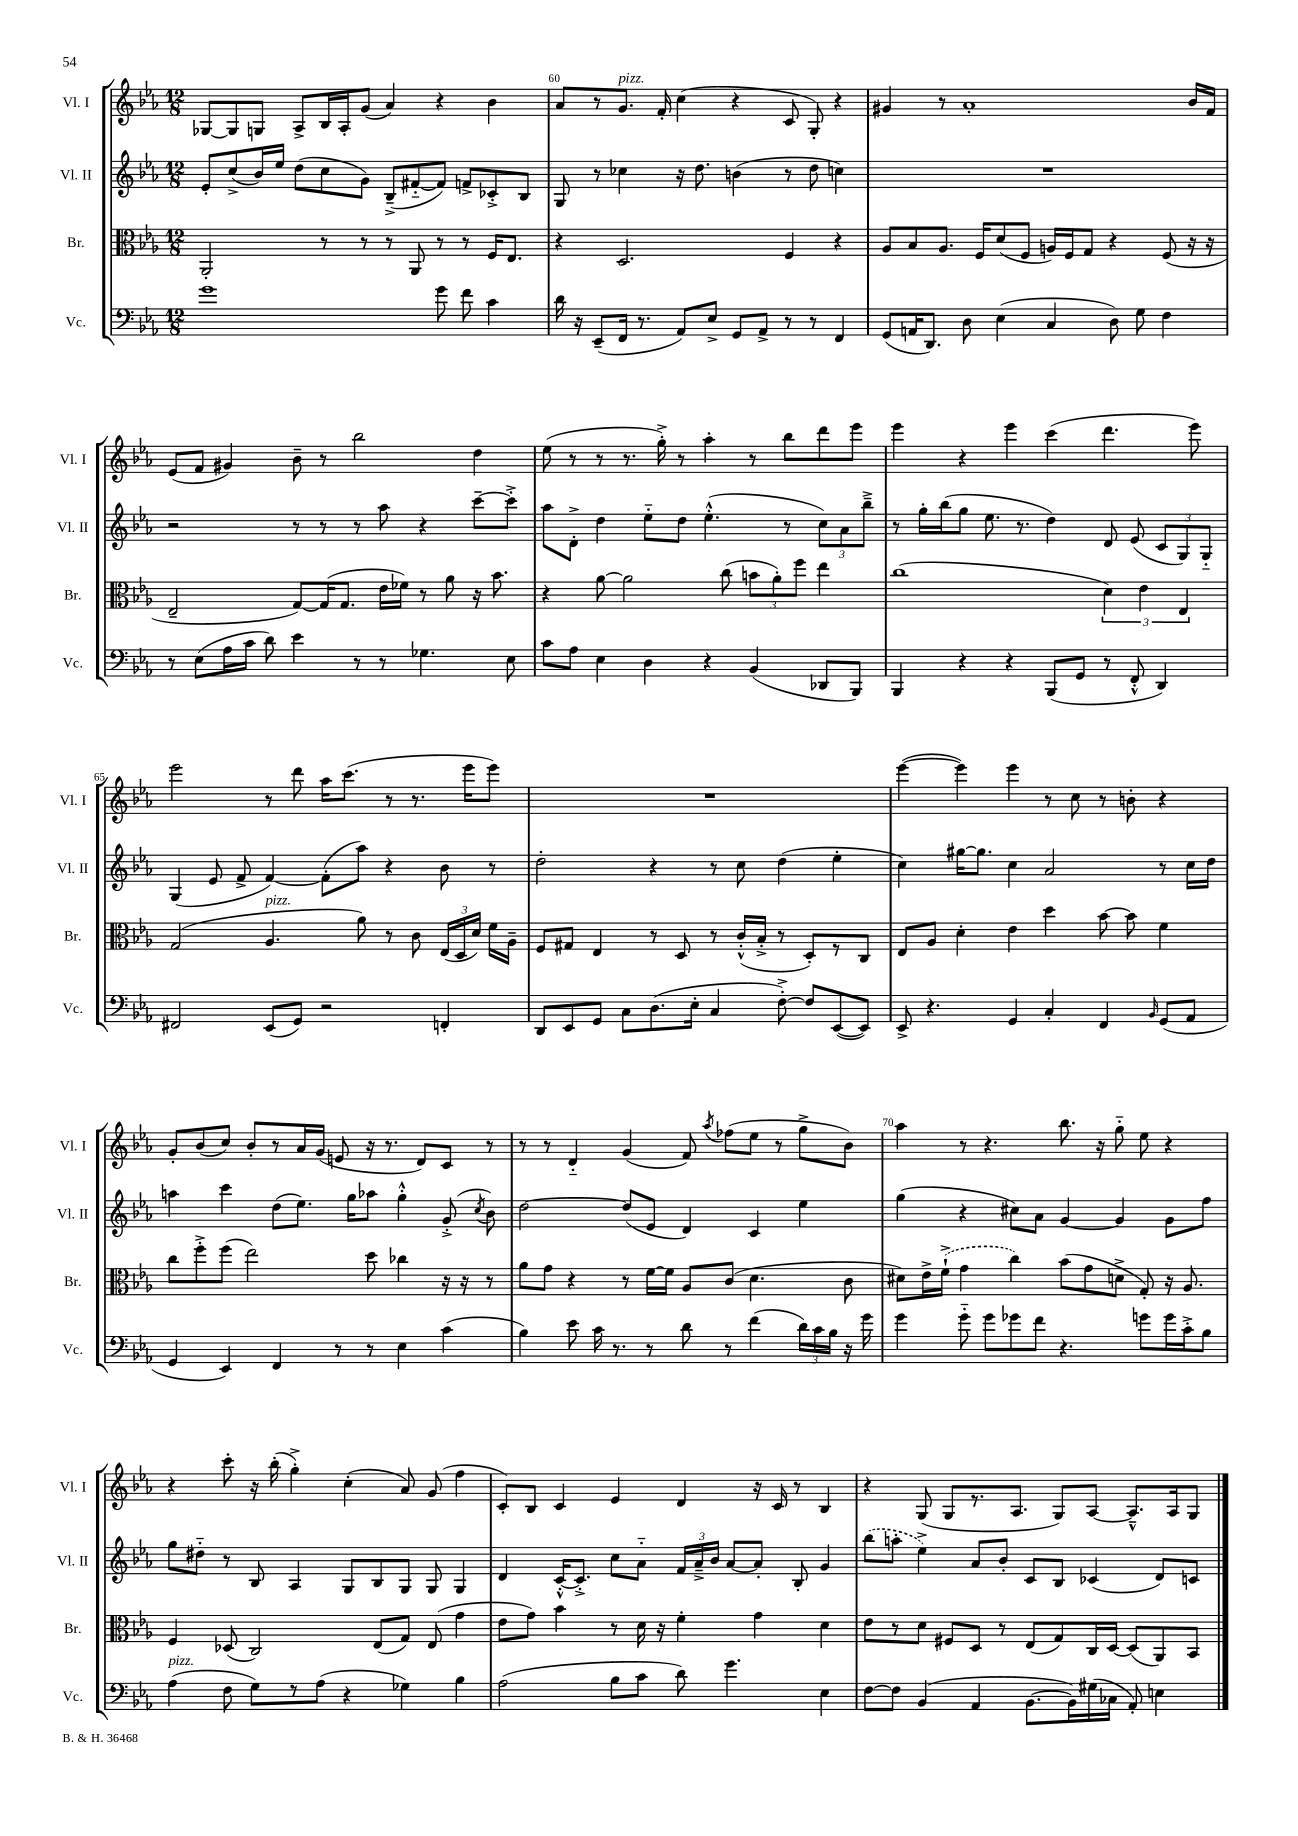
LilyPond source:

<<
\new StaffGroup <<
\new Staff = "s0" \with { instrumentName = "Vl. I" shortInstrumentName = "Vl. I" } {
    \clef treble \key ees \major \numericTimeSignature \time 12/8
    \autoBeamOff ges8[~ ges8 g8] aes8[-> bes16 aes16-. g'8]( aes'4) r4 bes'4 |
    aes'8[ r8 g'8.]^\markup { \italic "pizz." } f'16-. c''4( r4 c'8 g8-.) r4 |
    gis'4 r8 aes'1-. bes'16[ f'16] |
    ees'8[( f'8] gis'4) bes'8-- r8 bes''2 d''4 |
    ees''8( r8 r8 r8. g''16-.->) r8 aes''4-. r8 bes''8[ d'''8 ees'''8] |
    ees'''4 r4 ees'''4 c'''4( d'''4. ees'''8) |
    ees'''2 r8 d'''8 aes''16[ c'''8.]( r8 r8. ees'''16[ ees'''8]) |
    R1. |
    ees'''4~( ees'''4) ees'''4 r8 c''8 r8 b'8-. r4 |
    g'8[-. bes'8( c''8]) bes'8[-. r8 aes'16 g'16]( e'8 r16 r8. d'8[) c'8] r8 |
    r8 r8 d'4-_ g'4( f'8) \acciaccatura { aes''8 } fes''8[( ees''8] r8 g''8[-> bes'8]) |
    aes''4 r8 r4. bes''8. r16 g''8-_ ees''8 r4 |
    r4 c'''8-. r16 bes''16-.( g''4-.->) c''4-.( aes'8) g'8( f''4 |
    c'8[-.) bes8] c'4 ees'4 d'4 r16 c'16 r8 bes4 |
    r4 g8( g8[ r8. aes8.] g8[) aes8]~ aes8.[---^ aes16 g8] \bar "|." |
}
\new Staff = "s1" \with { instrumentName = "Vl. II" shortInstrumentName = "Vl. II" } {
    \clef treble \key ees \major \numericTimeSignature \time 12/8
    \autoBeamOff ees'8[-. c''8->( bes'16) ees''16] d''8[( c''8 g'8]) bes8[--->( fis'8~-_ fis'8]) f'8[-> ces'8-.-> bes8] |
    g8 r8 ces''4 r16 d''8. b'4( r8 d''8 c''4) |
    R1. |
    r2 r8 r8 r8 aes''8 r4 c'''8[~-- c'''8]-.-> |
    aes''8[ d'8]-.-> d''4 ees''8[-_ d''8] ees''4.-.-^( r8 \tuplet 3/2 { c''8[) aes'8 bes''8]---> } |
    r8 g''16[-. bes''16( g''8] ees''8. r8. d''4) d'8 ees'8( \tuplet 3/2 { c'8[ g8) g8]-_ } |
    g4( ees'8 f'8-> f'4~) f'8[-.( aes''8]) r4 bes'8 r8 |
    d''2-. r4 r8 c''8 d''4( ees''4-. |
    c''4) gis''16[~ gis''8.] c''4 aes'2 r8 c''16[ d''16] |
    a''4 c'''4 d''8[( ees''8.]) g''16[ aes''8] g''4-.-^ g'8-.->( \acciaccatura { c''8 } bes'8) |
    d''2~ d''8[( ees'8] d'4) c'4 ees''4 |
    g''4( r4 cis''8[) aes'8] g'4~ g'4 g'8[ f''8] |
    g''8[ dis''8]-_ r8 bes8 aes4 g8[ bes8 g8] g8 g4 |
    d'4 c'16[~-.-^ c'8.]-.-> c''8[ aes'8]-_ \tuplet 3/2 { f'16[ aes'16---> bes'16] } aes'8[~ aes'8]-. bes8-. g'4 |
    \once \slurDashed bes''8[( a''8]-. ees''4->) aes'8[ bes'8]-. c'8[ bes8] ces'4( d'8[) c'8] \bar "|." |
}
\new Staff = "s2" \with { instrumentName = "Br." shortInstrumentName = "Br." } {
    \clef alto \key ees \major \numericTimeSignature \time 12/8
    \autoBeamOff aes,2-. r8 r8 r8 aes,8 r8 r8 f16[ ees8.] |
    r4 d2. f4 r4 |
    aes8[ bes8 aes8.] f16[ d'8( f8] a16[) f16 g8] r4 f8( r16 r16 |
    ees2-- g8[~) g16( g8.] ees'16[ fes'16]) r8 aes'8 r16 bes'8. |
    r4 aes'8~ aes'2 c''8( \tuplet 3/2 { b'8[ aes'8-.) f''8] } ees''4 |
    c''1( \tuplet 3/2 { d'4) ees'4 ees4 } |
    g2( aes4.^\markup { \italic "pizz." } aes'8) r8 c'8 \tuplet 3/2 { ees16[( d16 d'16]) } f'16[ aes16]-- |
    f8[ gis8] ees4 r8 d8 r8 c'16[-.-^( bes16]-.-> r8 d8[-.) r8 c8] |
    ees8[ aes8] d'4-. ees'4 d''4 bes'8~ bes'8 f'4 |
    c''8[ f''8-.-> f''8]( ees''2) d''8 ces''4 r16 r16 r8 |
    aes'8[ g'8] r4 r8 f'16[~ f'16] aes8[ c'8]( d'4. c'8 |
    dis'8[) ees'16-> \once \slurDashed f'16]-!->( g'4 c''4) bes'8[( g'8 d'8]-> g8-.) r16 aes8. |
    f4 des8( c2) ees8[( g8]) ees8( g'4 |
    ees'8[ g'8]) bes'4 r8 d'16 r16 f'4-. g'4 d'4 |
    ees'8[ r8 d'8] fis8[ d8] r8 ees8[( g8) c16 d16]~ d8[( aes,8) bes,8] \bar "|." |
}
\new Staff = "s3" \with { instrumentName = "Vc." shortInstrumentName = "Vc." } {
    \clef bass \key ees \major \numericTimeSignature \time 12/8
    \autoBeamOff g'1 g'8 f'8 c'4 |
    d'16 r16 ees,8[--( f,16] r8. aes,8[) ees8]-> g,8[ aes,8]-> r8 r8 f,4 |
    g,8[( a,16 d,8.]) d8 ees4( c4 d8) g8 f4 |
    r8 ees8[( aes16 c'16] d'8) ees'4 r8 r8 ges4. ees8 |
    c'8[ aes8] ees4 d4 r4 bes,4( des,8[ bes,,8]) |
    bes,,4 r4 r4 bes,,8[( g,8] r8 f,8-.-^ d,4) |
    fis,2 ees,8[( g,8]) r2 f,4-. |
    d,8[ ees,8 g,8] c8[ d8.( ees16]-. c4 f8~-.->) f8[ ees,8~( ees,8]) |
    ees,8-> r4. g,4 c4-. f,4 \grace { bes,16 } g,8[( aes,8] |
    g,4 ees,4) f,4 r8 r8 ees4 c'4( |
    bes4) ees'8 c'16 r8. r8 d'8 r8 f'4( \tuplet 3/2 { d'16[) c'16 bes16] } r16 g'16 |
    g'4 g'8-_ g'8[ ges'8 f'8] r4. g'8[ g'16 c'16-.-> bes8] |
    aes4^\markup { \italic "pizz." }( f8 g8[) r8 aes8]( r4 ges4) bes4 |
    aes2( bes8[ c'8] d'8) g'4. ees4 |
    f8[~ f8] bes,4( aes,4 bes,8.[~ bes,16) gis16( ces16] aes,8-.) e4 \bar "|." |
}
>>
>>
\layout { \context { \Score currentBarNumber = #59 \override BarNumber.break-visibility = ##(#f #t #t) barNumberVisibility = #(every-nth-bar-number-visible 5) } }
